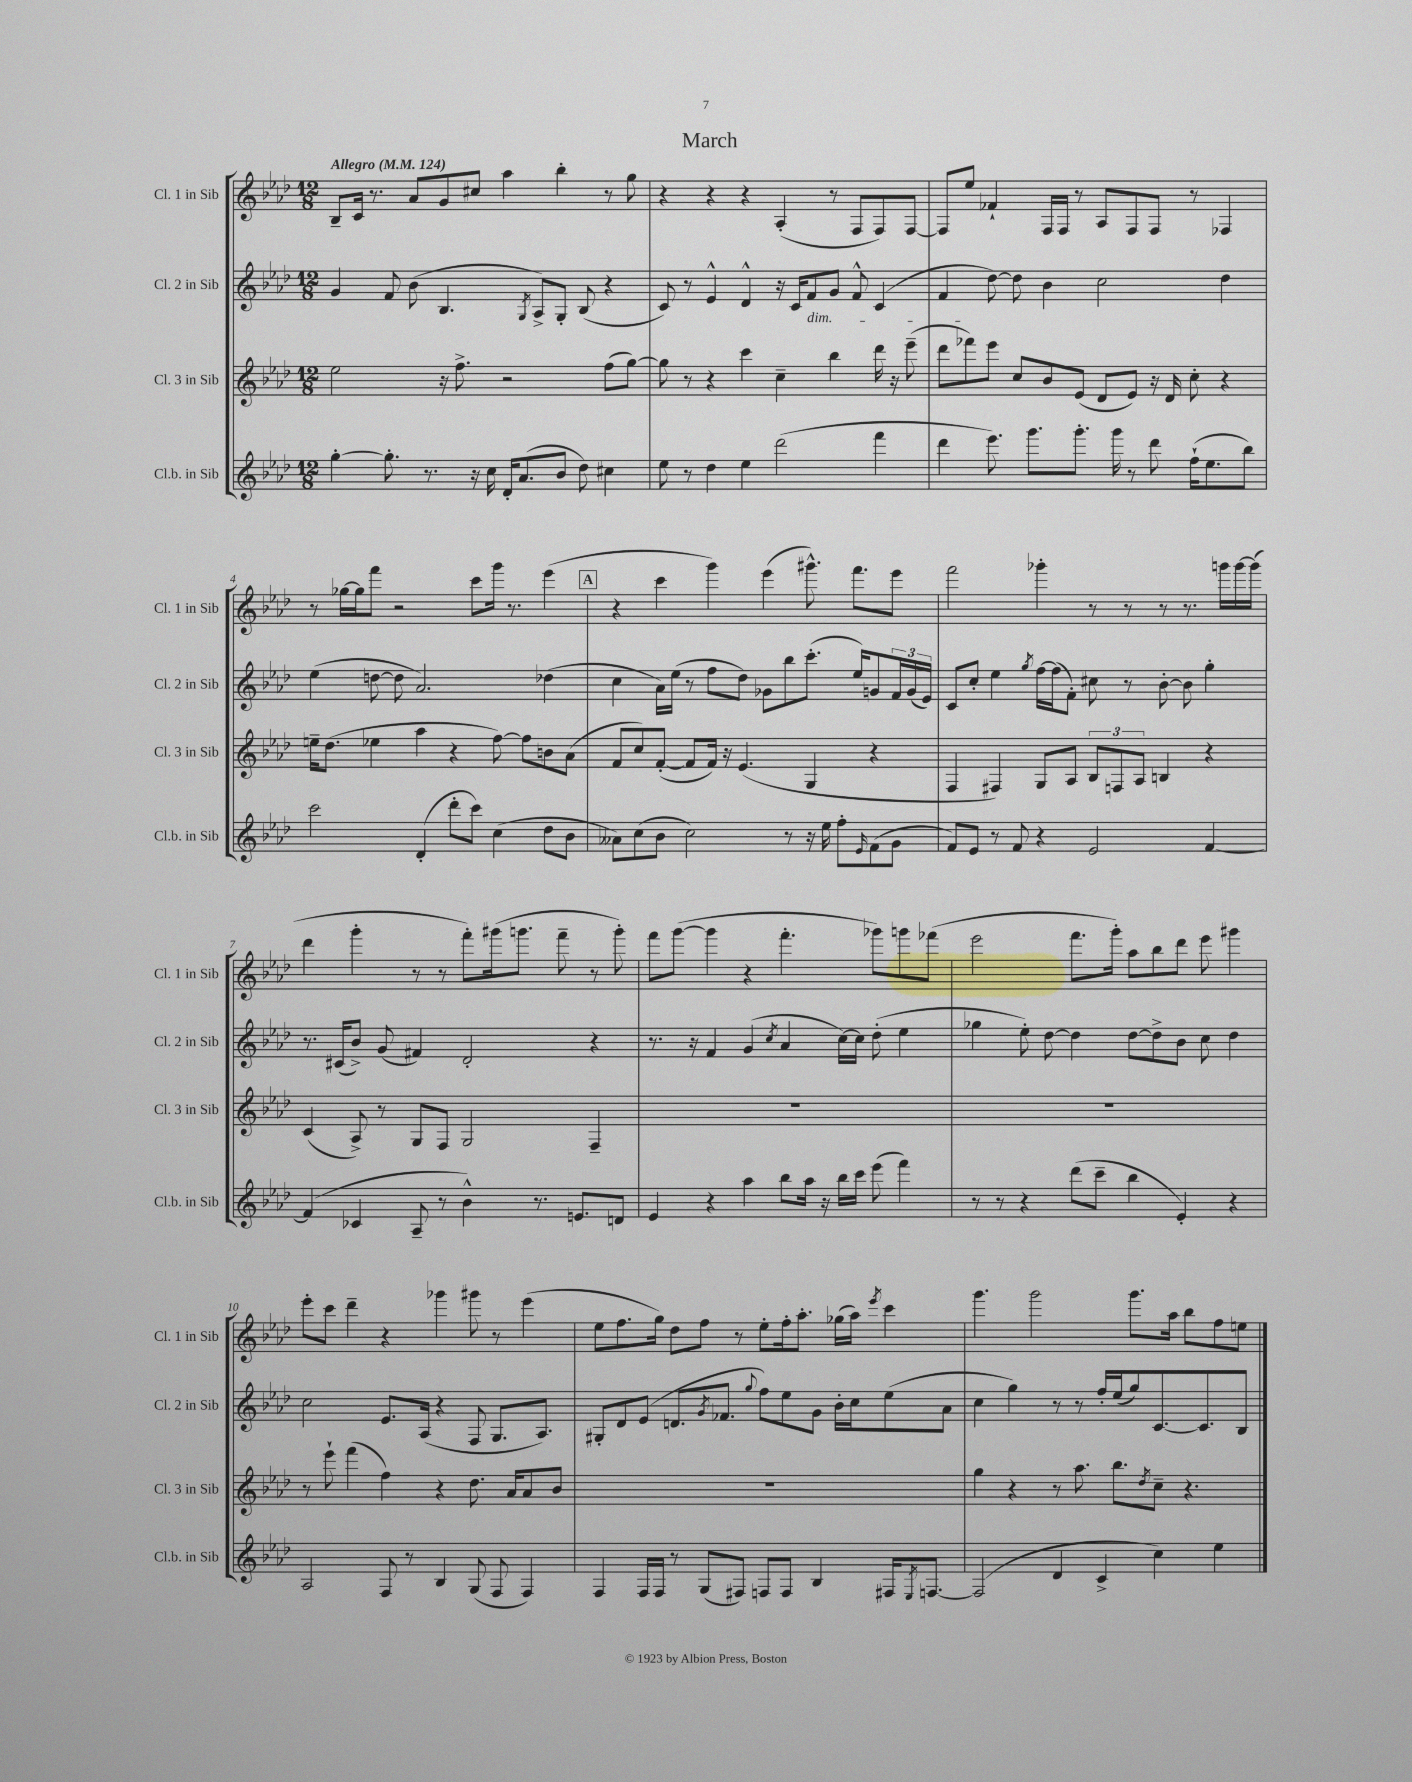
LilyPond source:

\header { title = "March" }
<<
\new StaffGroup <<
\new Staff = "s0" \with { instrumentName = "Cl. 1 in Sib" shortInstrumentName = "Cl. 1 in Sib" } {
    \clef treble \key aes \major \numericTimeSignature \time 12/8 \tempo "Allegro" 4 = 124
    bes8-- c'16 r8. aes'8 g'8 cis''8 aes''4 bes''4-. r8 g''8 |
    r4 r4 r4 aes4-.( r8 f8 f8) f8~ |
    f8 ees''8 fes'4-! f16 f16 r8 aes8 f8 f8 r8 fes4 |
    r8 ges''16~ ges''16 f'''8 r2 c'''8 g'''16 r8. ees'''4( |
    \mark \markup { \box "A" } r4 c'''4 g'''4) ees'''4( gis'''8.-^) f'''8. ees'''8 |
    f'''2 ges'''4-. r8 r8 r8 r8. g'''16 g'''16~ g'''16( |
    des'''4 g'''4-. r8 r8 f'''8-.) gis'''16( g'''8. f'''8-- r8 g'''8-.) |
    f'''8 g'''8~( g'''4 r4 f'''4.-. ges'''8) g'''8 fes'''8( |
    ees'''2 f'''8. g'''16-.) aes''8 bes''8 des'''8 ees'''8 gis'''4 |
    ees'''8-. c'''8 des'''4-- r4 ges'''4 gis'''8 r8 ees'''4( |
    ees''8 f''8. g''16) des''8 f''8 r8 ees''8-. f''16-. aes''8.-. ges''16( aes''16) \acciaccatura { ees'''8 } c'''4 |
    g'''4. g'''2 g'''8. aes''16 bes''8 f''8 e''8 \bar "|." |
}
\new Staff = "s1" \with { instrumentName = "Cl. 2 in Sib" shortInstrumentName = "Cl. 2 in Sib" } {
    \clef treble \key aes \major \numericTimeSignature \time 12/8
    g'4 f'8 bes'8( bes4. \acciaccatura { g8 } aes8->) g8-. bes8( r4 |
    c'8) r8 ees'4-^ des'4-^ r16 c'16 f'8\dim g'8 f'8-^ c'4( |
    f'4\! des''8~) des''8 bes'4 c''2 des''4 |
    ees''4( d''8~ d''8 aes'2.) des''4( |
    \mark \markup { \box "A" } c''4 aes'16) ees''16( r8 f''8 des''8) ges'8 bes''8 c'''8.-.( ees''16) g'8 \tuplet 3/2 { f'16 g'16( ees'16) } |
    c'8 c''8-. ees''4 \acciaccatura { g''8 } f''16~ f''16( f'8-.) cis''8 r8 bes'8~-. bes'8 g''4-. |
    r8. cis'16( bes'8->) g'8( fis'4) des'2-. r4 |
    r8. r16 f'4 g'4( \acciaccatura { c''8 } aes'4 c''16~) c''16 des''8-.( ees''4 |
    ges''4 ees''8-.) des''8~ des''4 des''8~ des''8-> bes'8 c''8 des''4 |
    c''2 ees'8. aes16( r4 f8 g8. aes8.) |
    gis8-. des'8 ees'8( d'8. \acciaccatura { g'8 } fes'8. \appoggiatura { g''8 } f''8) ees''8 g'8 bes'16-. c''16 ees''8( aes'8 |
    c''4 g''4) r8 r8 f''16-. ees''16( g''8) c'8.~ c'8. bes8 \bar "|." |
}
\new Staff = "s2" \with { instrumentName = "Cl. 3 in Sib" shortInstrumentName = "Cl. 3 in Sib" } {
    \clef treble \key aes \major \numericTimeSignature \time 12/8
    ees''2 r16 f''8.-> r2 f''8( g''8~) |
    g''8 r8 r4 c'''4 c''4-- bes''4 des'''16 r16 ees'''8--( |
    des'''8 fes'''8) ees'''8 c''8 bes'8 ees'8( des'8 ees'8) r16 des'16 c''8-. r4 |
    e''16-- des''8.( ees''4 aes''4 r4 f''8~) f''8 b'8 aes'8( |
    \mark \markup { \box "A" } f'8 c''8) f'8~-.( f'8 f'16) r16 ees'4.( g4 r4 |
    f4 fis4) g8 aes8 \tuplet 3/2 { bes8 f8 aes8 } b4 r4 |
    c'4( aes8->) r8 g8 f8 g2 f4-- |
    R1. |
    R1. |
    r8 ees'''8-! f'''4( f''4) r4 des''8. aes'16 aes'8 bes'8 |
    R1. |
    g''4 r4 r8 aes''8. bes''8. \acciaccatura { des''8 } c''8-- r4. \bar "|." |
}
\new Staff = "s3" \with { instrumentName = "Cl.b. in Sib" shortInstrumentName = "Cl.b. in Sib" } {
    \clef treble \key aes \major \numericTimeSignature \time 12/8
    g''4~-. g''8.-. r8. r16 c''16 des'16-. aes'8.( bes'8 des''8) cis''4 |
    ees''8 r8 des''4 ees''4 des'''2( f'''4 |
    des'''4 ees'''8.) g'''8. g'''8.-. g'''16 r8 des'''8 f''16-!( ees''8. bes''8) |
    c'''2 des'4-.( des'''8-. c'''8) c''4( des''8 bes'8 |
    \mark \markup { \box "A" } aeses'8) c''8( bes'8 c''2) r8 r16 ees''16 f''8-. \grace { ees'16 } f'8( g'8 |
    f'8) ees'8 r8 f'8 r4 ees'2 f'4~ |
    f'4( ces'4 aes8-- r8 bes'4-^) r8. e'8. d'8 |
    ees'4 r4 aes''4 bes''8 aes''16 r16 bes''16 c'''16 ees'''8( f'''4) |
    r8 r8 r4 des'''8( c'''8-- bes''4 ees'4-.) r4 |
    aes2 f8 r8 bes4 g8( f8 f4) |
    f4 f16 f16 r8 g8( fis8) f8 f8 bes4 fis16 \acciaccatura { ees8 } f8.~ |
    f2( des'4 c'4-> c''4) ees''4 \bar "|." |
}
>>
>>
